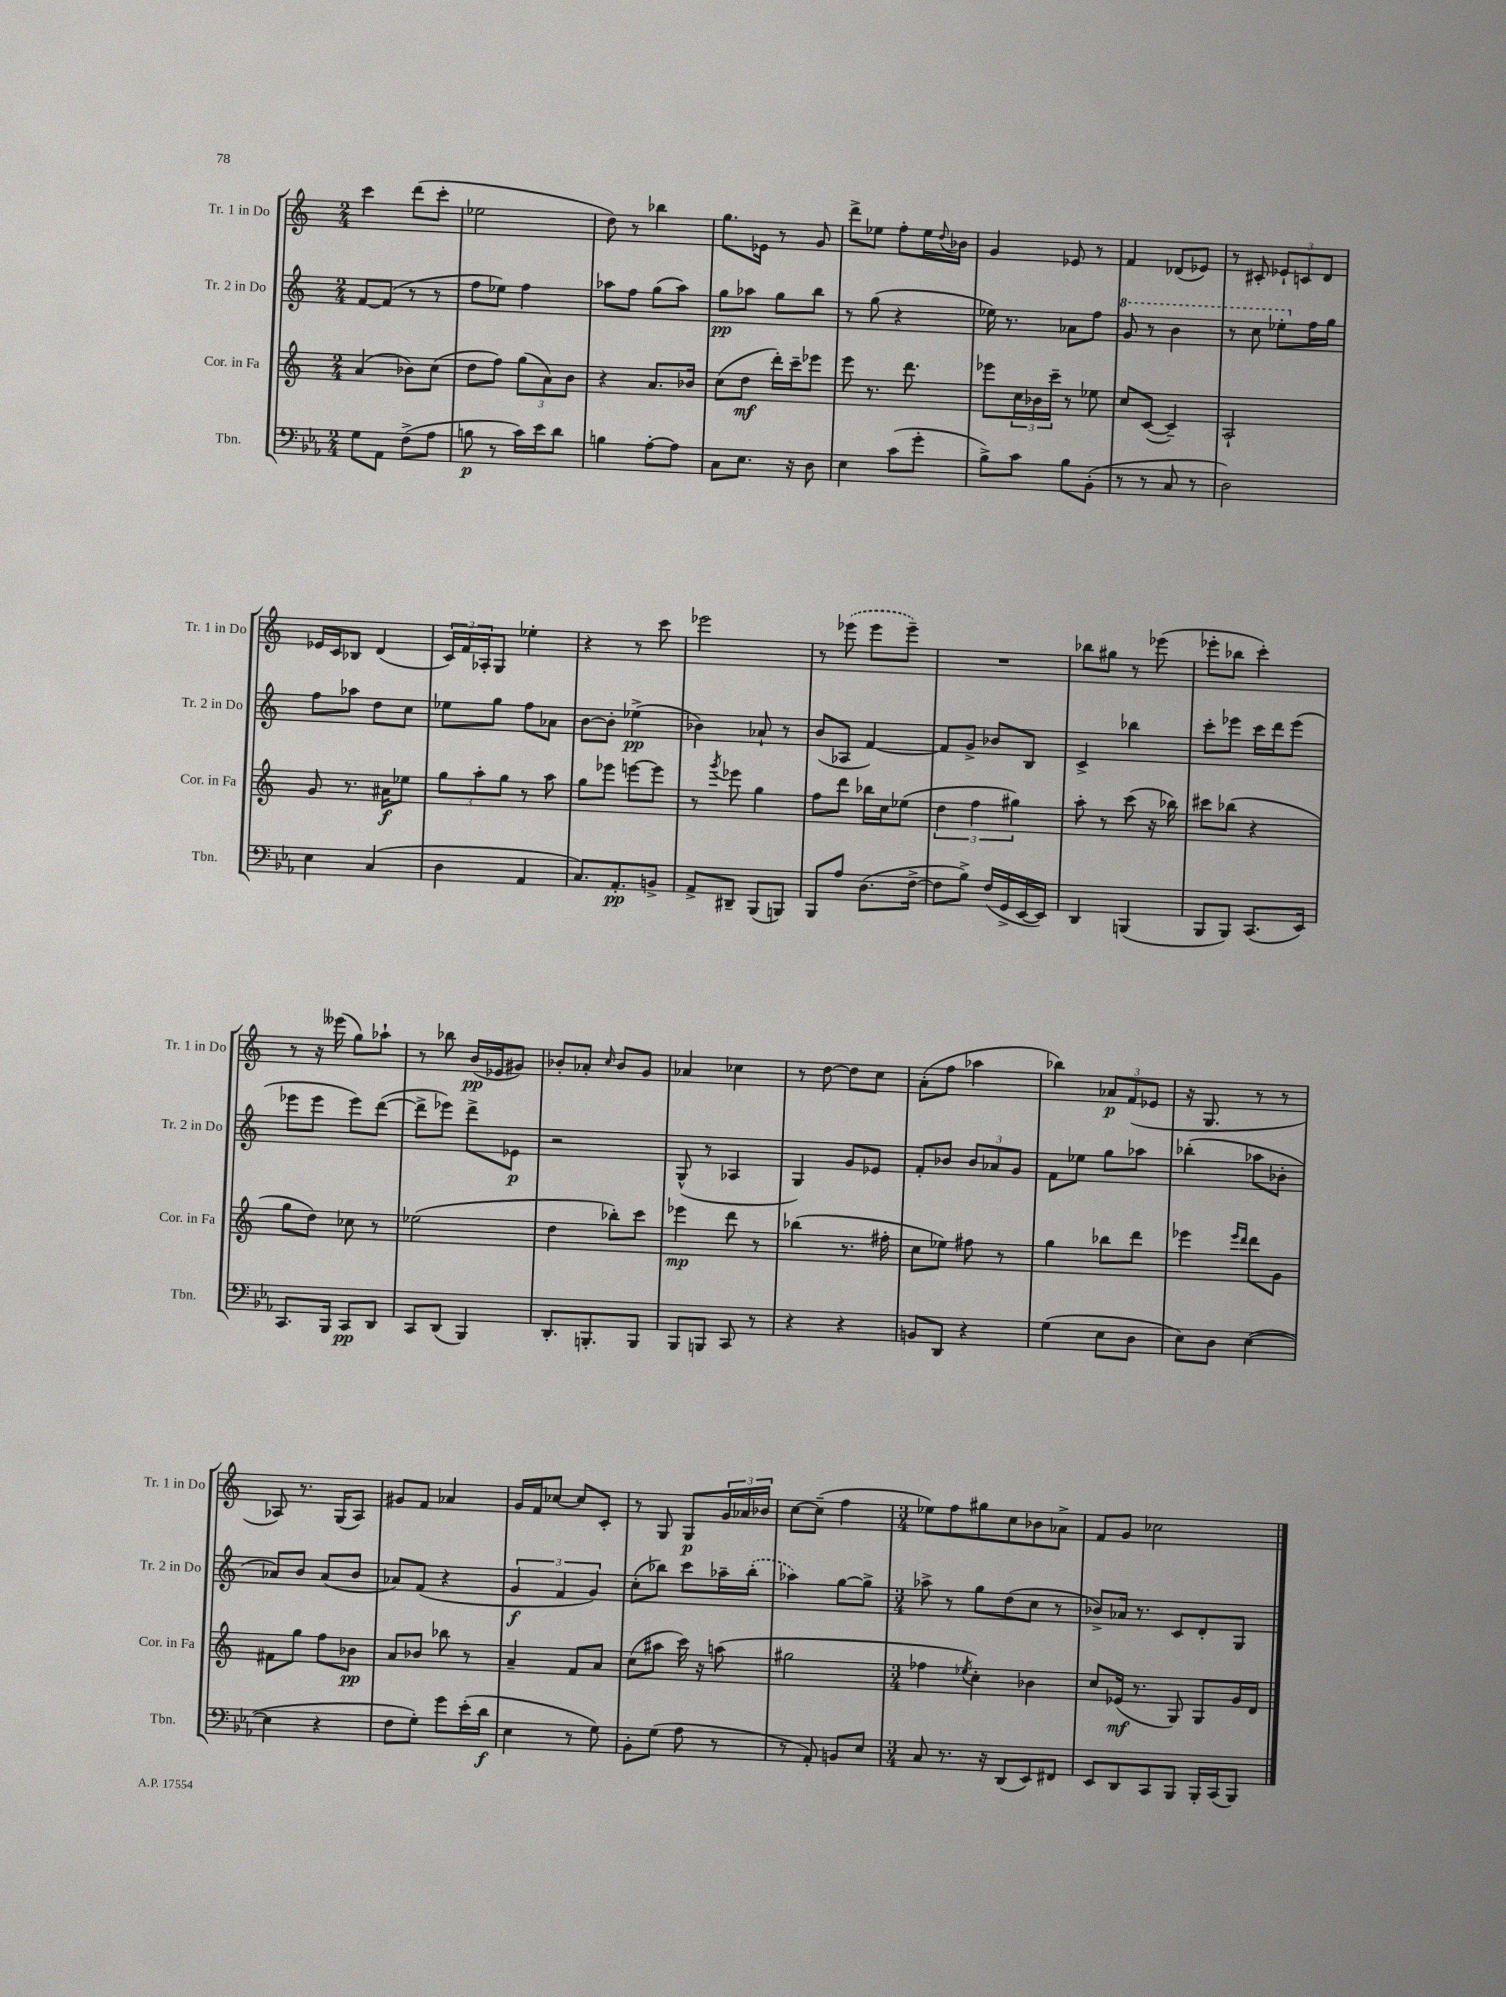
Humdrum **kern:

**kern	**dynam	**kern	**dynam	**kern	**dynam	**kern	**dynam
*part4	*part4	*part3	*part3	*part2	*part2	*part1	*part1
*staff4	*staff4	*staff3	*staff3	*staff2	*staff2	*staff1	*staff1
*I"Tbn.	*	*I"Cor. in Fa	*	*I"Tr. 2 in Do	*	*I"Tr. 1 in Do	*
*I'Tbn.	*	*I'Cor. in Fa	*	*I'Tr. 2 in Do	*	*I'Tr. 1 in Do	*
*clefF4	*	*clefG2	*	*clefG2	*	*clefG2	*
*k[b-e-a-]	*	*k[]	*	*k[]	*	*k[]	*
*M2/4	*	*M2/4	*	*M2/4	*	*M2/4	*
=10	=10	=10	=10	=10	=10	=10	=10
8G\L	.	(4a/	.	[8f/L	.	4ccc\	.
8AA-\J	.	.	.	(8f/J]	.	.	.
(8F^\L	.	8b-X\L)	.	8r	.	(8ddd\L	.
8A-\J	.	(8cc\J	.	8r	.	8ccc'\J	.
=11	=11	=11	=11	=11	=11	=11	=11
8Bn\	p	8dd\L	.	8ff\L	.	2ee-X\	.
8r	.	8ff\J)	.	8ee-X\J)	.	.	.
16c\LL)	.	(12gg\L	.	4ff\	.	.	.
16e-\J	.	.	.	.	.	.	.
.	.	12a\)	.	.	.	.	.
8d\J	.	.	.	.	.	.	.
.	.	12b\J	.	.	.	.	.
=12	=12	=12	=12	=12	=12	=12	=12
4Bn\	.	4r	.	8aa-X\L	.	8dd\)	.
.	.	.	.	8ff\J	.	8r	.
[8A-'\L	.	8.a/L	.	(8gg\L	.	4bb-X\	.
8A-\J]	.	.	.	8aa-\J)	.	.	.
.	.	16b-X/Jk	.	.	.	.	.
=13	=13	=13	=13	=13	=13	=13	=13
8C\L	.	(8cc\L	.	8gg\L	pp	8.gg\L	.
8.E-\J	.	8dd\J	mf	8aa-X\J	.	.	.
.	.	.	.	.	.	16e-X\Jk	.
.	.	16ddd'\LL)	.	8gg\L	.	8r	.
16r	.	16ccc~\J	.	.	.	.	.
8D\	.	8eee-X\J	.	8bb\J	.	8g/	.
=14	=14	=14	=14	=14	=14	=14	=14
4E-\	.	8eee\	.	8r	.	8ddd^\L	.
.	.	8.r	.	(8gg\	.	8ee-X\J	.
(8c\L	.	.	.	4r	.	8ff'\L	.
.	.	8.ddd\	.	.	.	.	.
8g'\J	.	.	.	.	.	16ee-\L	.
.	.	.	.	.	.	8qqdd/	.
.	.	.	.	.	.	16b-X\JJ	.
=15	=15	=15	=15	=15	=15	=15	=15
8B-^\L)	.	8eee-X\L	.	16ee-X\)	.	4g/	.
.	.	.	.	8.r	.	.	.
8c\J	.	24cc\L	.	.	.	.	.
.	.	24b-X\	.	.	.	.	.
.	.	24ccc~\JJ	.	.	.	.	.
8B-\L	.	8r	.	8a-X\L	.	8e-X/	.
(8BB-'\J	.	8ee-X\	.	8ff\J	.	8r	.
=16	=16	=16	=16	=16	=16	=16	=16
*	*	*	*	*8va	*	*	*
8r	.	8cc/L	.	8gg/	.	4f/	.
8r	.	([8c/J	.	8r	.	.	.
8C/	.	4c~/])	.	4bb\	.	(8d-X/L	.
8r	.	.	.	.	.	8e-X/J)	.
=17	=17	=17	=17	=17	=17	=17	=17
2D\)	.	2A`/	.	8r	.	8r	.
.	.	.	.	8ccc\	.	8c#X'/	.
.	.	.	.	8eee-X'\L	.	12e-X`/L	.
.	.	.	.	.	.	12cn/	.
*	*	*	*	*X8va	*	*	*
.	.	.	.	16ff\L	.	.	.
.	.	.	.	.	.	12d/J	.
.	.	.	.	16gg\JJ	.	.	.
!!LO:LB:g=z
=18	=18	=18	=18	=18	=18	=18	=18
4E-\	.	8g/	.	8ff\L	.	16e-X/LL	.
.	.	.	.	.	.	16c/J	.
.	.	8.r	.	8aa-X\J	.	8B-X/J	.
(4C/	.	.	.	8dd\L	.	(4d/	.
.	.	16a#X\KL	f	.	.	.	.
.	.	8ee-X\J	.	8cc\J	.	.	.
=19	=19	=19	=19	=19	=19	=19	=19
4D\	.	12gg\L	.	8ee-X\L	.	24c/LL)	.
.	.	.	.	.	.	24f/	.
.	.	12aa'\	.	.	.	24A-X'/J	.
.	.	.	.	8gg\J	.	8G/J	.
.	.	12gg\J	.	.	.	.	.
4AA-/	.	8r	.	8ff\L	.	4ee-X'\	.
.	.	8aa\	.	8a-X\J	.	.	.
=20	=20	=20	=20	=20	=20	=20	=20
8.C/L)	.	8gg\L	.	[8b\L	.	4r	.
.	.	8eee-X\J	.	8b'\J]	.	.	.
8.AA-'/	pp	.	.	.	.	.	.
.	.	[8eeen\L	.	(4ee-X^\	pp	8r	.
8BBn^/J	.	8eee\J]	.	.	.	8ccc\	.
=21	=21	=21	=21	=21	=21	=21	=21
8AA-^/L	.	8r	.	4b-X\)	.	2eee-X\	.
.	.	8qggg/	.	.	.	.	.
8DD#X~/J	.	8eee-X\	.	.	.	.	.
(8BBB-/L	.	4gg\	.	8a-X`/	.	.	.
8BBBn/J)	.	.	.	8r	.	.	.
=22	=22	=22	=22	=22	=22	=22	=22
8BBB-/L	.	8ff\L	.	(8b/L	.	8r	.
8A-/J	.	8ddd\J	.	8A-X/J	.	(8eee-X\	.
(8.D\L	.	16bb-X\LL	.	[4f/)	.	8eee-\L	.
.	.	16cc\J	.	.	.	.	.
.	.	(8ee-X\J	.	.	.	8eee-~\J)	.
[16F^\Jk	.	.	.	.	.	.	.
=23	=23	=23	=23	=23	=23	=23	=23
8F\L]	.	6dd\	.	8f/L]	.	2r	.
8B-^\J)	.	.	.	8g^/J	.	.	.
.	.	6ff\	.	.	.	.	.
(16F/LL	.	.	.	8b-X/L	.	.	.
16GG^/	.	.	.	.	.	.	.
.	.	6gg#X\)	.	.	.	.	.
[16EE-/	.	.	.	8B/J	.	.	.
16EE-/JJ])	.	.	.	.	.	.	.
=24	=24	=24	=24	=24	=24	=24	=24
4DD/	.	8aa'\	.	4c^/	.	8bb-X\L	.
.	.	8r	.	.	.	8gg#X\J	.
(4BBBn/	.	(8ccc\	.	4bb-X\	.	8r	.
.	.	16r	.	.	.	(8eee-X\	.
.	.	16bb-X\)	.	.	.	.	.
=25	=25	=25	=25	=25	=25	=25	=25
8BBB-/L	.	8ccc#X\L	.	8ccc'\L	.	8eee-X'\L	.
8BBB-/J)	.	(8bb-X\J	.	8eee-X\J	.	8bb-X\J	.
(8.CC/L	.	4r	.	16ccc\LL	.	4ccc'\)	.
.	.	.	.	16ddd\J	.	.	.
.	.	.	.	(8eee-\J	.	.	.
16EE-/Jk)	.	.	.	.	.	.	.
!!LO:LB:g=z
=26	=26	=26	=26	=26	=26	=26	=26
8.CC/L	.	8gg\L	.	8eee-X\L	.	8r	.
.	.	8dd\J)	.	8eee-\J	.	16r	.
16BBB-/Jk	.	.	.	.	.	(16eee--X\	.
8CC/L	pp	8cc-X\	.	8eee-\L)	.	8gg\L)	.
8DD/J	.	8r	.	([8ddd\J	.	8aa-X`\J	.
=27	=27	=27	=27	=27	=27	=27	=27
8CC/L	.	(2ee-X\	.	8ddd^\L]	.	8r	.
(8DD/J	.	.	.	8eee-X\J)	.	8bb-X\	.
4BBB-/)	.	.	.	8ddd^\L	.	(16b/LL	pp
.	.	.	.	.	.	16e-X/J	.
.	.	.	.	8e-X\J	p	8g#X/J)	.
=28	=28	=28	=28	=28	=28	=28	=28
8.DD'/L	.	4dd\	.	2r	.	8b-X'/L	.
.	.	.	.	.	.	8a-X'/J	.
8.BBBn'/	.	.	.	.	.	.	.
.	.	.	.	.	.	16qqcc/	.
.	.	8bb-X'\L)	.	.	.	8b-/L	.
8BBB/J	.	8ccc\J	.	.	.	8g/J	.
=29	=29	=29	=29	=29	=29	=29	=29
8BBB-/L	.	4eee-X\	mp	(8G^^/	.	4a-X/	.
8BBBn/J	.	.	.	8r	.	.	.
8CC/	.	8ddd\	.	4A-X/	.	4cc-X\	.
8r	.	8r	.	.	.	.	.
=30	=30	=30	=30	=30	=30	=30	=30
4r	.	(4bb-X\	.	4G/)	.	8r	.
.	.	.	.	.	.	[8dd\	.
4r	.	8.r	.	8g/L	.	8dd\L]	.
.	.	.	.	8e-X/J	.	8cc\J	.
.	.	16ff#X'\	.	.	.	.	.
=31	=31	=31	=31	=31	=31	=31	=31
8BBn/L	.	8cc\L	.	8f'/L	.	(8a'\L	.
8DD/J	.	8ee-X\J)	.	8b-X/J	.	8ff\J	.
4r	.	8ff#X\	.	12b-/L	.	4aa-X\	.
.	.	.	.	12a-X/	.	.	.
.	.	8r	.	.	.	.	.
.	.	.	.	12g/J	.	.	.
=32	=32	=32	=32	=32	=32	=32	=32
(4G\	.	4gg\	.	8f\L	.	4bb-X\)	.
.	.	.	.	8ee-X\J	.	.	.
8E-\L	.	8bb-X\L	.	8gg\L	.	12a-X/L	p
.	.	.	.	.	.	(12f/	.
8D\J	.	8ddd\J	.	8aa-X\J	.	.	.
.	.	.	.	.	.	12e-X/J	.
=33	=33	=33	=33	=33	=33	=33	=33
8E-\L)	.	4eee-X\	.	(4bb-X'\	.	16r	.
.	.	.	.	.	.	8.G/	.
8D\J	.	.	.	.	.	.	.
.	.	16qqeee-/LL	.	.	.	.	.
.	.	16qqddd/JJ	.	.	.	.	.
([4E-\	.	8ddd\L	.	8aa-X\L	.	8r	.
.	.	8g\J	.	8b-X'\J	.	8r	.
!!LO:LB:g=z
=34	=34	=34	=34	=34	=34	=34	=34
4E-\]	.	8f#X\L	.	8a-X/L)	.	8A-X/)	.
.	.	8gg\J	.	8b/J	.	8.r	.
4r	.	8ff\L	.	(8a-/L	.	.	.
.	.	.	.	.	.	(16G/KL	.
.	.	8b-X\J	pp	8b/J	.	8A-/J)	.
=35	=35	=35	=35	=35	=35	=35	=35
8F\L	.	8a/L	.	8a-X/L)	.	8g#X/L	.
8G'\J)	.	8b-X/J	.	(8f/J	.	8f/J	.
8g\L	.	8bb-X\	.	4r	.	4a-X/	.
(16e-'\L	.	8r	.	.	.	.	.
16d\JJ	f	.	.	.	.	.	.
=36	=36	=36	=36	=36	=36	=36	=36
4E-\	.	4a~/	.	6g/	f	16g/LL	.
.	.	.	.	.	.	16f/J	.
.	.	.	.	.	.	[8cc-X/J	.
.	.	.	.	6f/	.	.	.
8r	.	8f/L	.	.	.	8cc-/L]	.
.	.	.	.	6g/)	.	.	.
8G\)	.	8a/J	.	.	.	8c'/J	.
=37	=37	=37	=37	=37	=37	=37	=37
8BB-'\L	.	(8cc\L	.	(8cc'\L	.	8r	.
(8G\J	.	8aa#X\J	.	8bb-X\J)	.	8G/	.
8A-\	.	16ccc\)	.	8ccc\L	.	8G/L	p
.	.	16r	.	.	.	.	.
8r	.	(8aan\	.	16aa-X~\L	.	24g/L	.
.	.	.	.	.	.	24a-X/	.
.	.	.	.	(16bb-'\JJ	.	.	.
.	.	.	.	.	.	24b-X/JJ	.
=38	=38	=38	=38	=38	=38	=38	=38
8r	.	2gg#X\	.	4aa-X\)	.	[8cc\L	.
8AA-'/)	.	.	.	.	.	(8cc~\J]	.
8BBn/L	.	.	.	[8gg\L	.	4ff\	.
8E-/J	.	.	.	8gg^\J]	.	.	.
=39	=39	=39	=39	=39	=39	=39	=39
*M3/4	*	*M3/4	*	*M3/4	*	*M3/4	*
8C/	.	4ff-X\	.	8aa-X^\	.	8ee-X\L)	.
8.r	.	.	.	8r	.	8ff\	.
.	.	8qee-X/	.	.	.	.	.
.	.	4cc'\)	.	8gg\L	.	8gg#X\	.
16r	.	.	.	.	.	.	.
(8DD/L	.	.	.	(8dd\	.	8cc\	.
8EE-/)	.	4b-X\	.	8cc\J	.	8b-X\	.
8FF#X/J	.	.	.	8r	.	8a-X^\J	.
=40	=40	=40	=40	=40	=40	=40	=40
8EE-/L	.	8cc/L	.	8b-X^/L)	.	8f/L	.
8DD/	.	(16e-X/Jk	mf	16a-X/Jk	.	8g/J	.
.	.	8.r	.	8.r	.	.	.
8CC/	.	.	.	.	.	2cc-X\	.
8BBB-/J	.	8G/)	.	8c/L	.	.	.
16BBB-'/LL	.	8G/L	.	8d'/	.	.	.
(16CC/J	.	.	.	.	.	.	.
8BBB-/J)	.	16g/L	.	8G/J	.	.	.
.	.	16d/JJ	.	.	.	.	.
==	==	==	==	==	==	==	==
*-	*-	*-	*-	*-	*-	*-	*-
